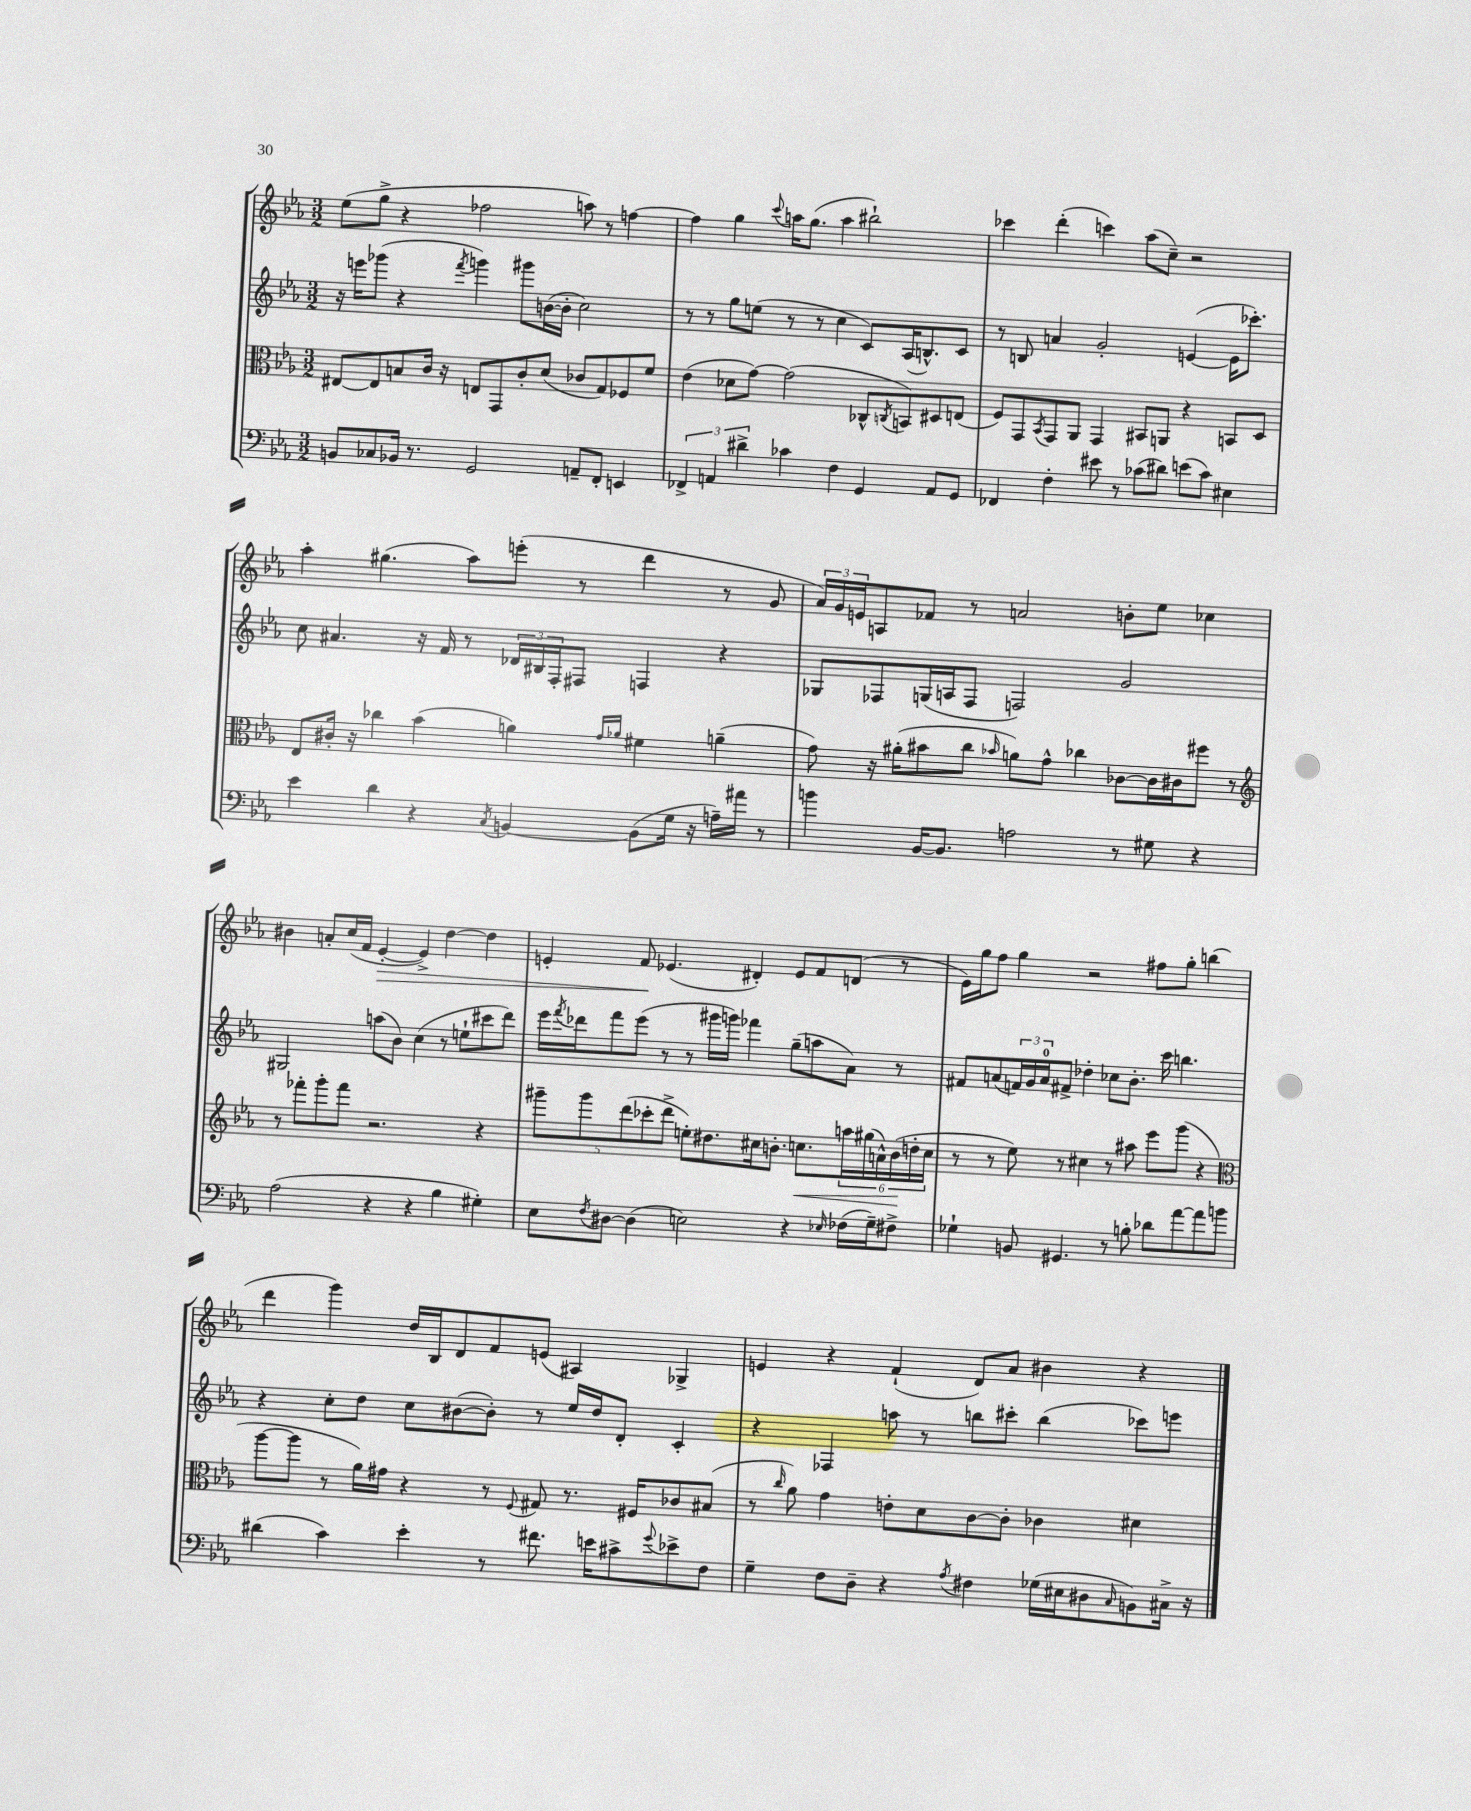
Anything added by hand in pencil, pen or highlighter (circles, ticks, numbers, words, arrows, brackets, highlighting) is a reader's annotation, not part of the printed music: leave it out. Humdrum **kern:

**kern	**kern	**dynam	**kern	**kern	**dynam
*part4	*part3	*part3	*part2	*part1	*part1
*staff4	*staff3	*staff3	*staff2	*staff1	*staff1
*clefF4	*clefC3	*	*clefG2	*clefG2	*
*k[b-e-a-]	*k[b-e-a-]	*	*k[b-e-a-]	*k[b-e-a-]	*
*M3/2	*M3/2	*	*M3/2	*M3/2	*
=9	=9	=9	=9	=9	=9
8BBn/L	[8E#X/L	.	16r	(8ee-\L	.
.	.	.	16eeen\KL	.	.
8C-X/	8E#/]	.	(8ggg-X\J	8gg^\J	.
16BB-X/Jk	8Bn/	.	4r	4r	.
8.r	.	.	.	.	.
.	16c/Jk	.	.	.	.
.	16r	.	.	.	.
.	.	.	8qfff/	.	.
2GG/	8En/L	.	4gggn\)	2ff-X\	.
.	8GG/	.	.	.	.
.	8c'/	.	8ggg#X\L	.	.
.	(8d/J	.	([16bn\L	.	.
.	.	.	16b'\JJ]	.	.
8AAn~/L	8c-X/L	.	2cc\)	8aan\)	.
8FF'/J	8G/)	.	.	8r	.
4EEn/	8F-X/	.	.	[4ffn\	.
.	8f/J	.	.	.	.
=10	=10	=10	=10	=10	=10
6FF-X^/	(4e-\	.	8r	4ff\]	.
.	.	.	8r	.	.
6AAn/	.	.	.	.	.
.	8d-X\L	.	8gg\L	4gg\	.
6d#X^\	.	.	.	.	.
.	[8g\J)	.	(8een\J	.	.
.	.	.	.	8qqccc/	.
4c-X\	(2g\]	.	8r	16aan\KL	.
.	.	.	.	(8.gg\J	.
.	.	.	8r	.	.
4F\	.	.	4cc\	4aa\	.
4GG/	8C-X^^/L	.	8c/L)	2bb#X`\)	.
.	8qCn/	.	.	.	.
.	8BBn/)	.	(16A-/K	.	.
.	.	.	8.Bn^^/)	.	.
8AA/L	8D#X/	.	.	.	.
8GG/J	(8En/J	.	8c/J	.	.
=11	=11	=11	=11	=11	=11
4FF-X/	8F/L)	.	8r	4ccc-X\	.
.	8GG/	.	8Bn/	.	.
.	8qBB-/	.	.	.	.
4F'\	8GG/	.	4an/	(4ddd'\	.
.	8AA-/J	.	.	.	.
8e#X\	4GG/	.	2g'/	4cccn\)	.
8r	.	.	.	.	.
(8c-X\L	8BB#X/L	.	.	(8aa-\L	.
8d#X\J)	8AAn/J	.	.	8cc~\J)	.
(8en\L	4r	.	([4en/	2r	.
8c-\J)	.	.	.	.	.
4E#X\	8BBn/L	.	16e\KL]	.	.
.	.	.	8.ccc-X'\J)	.	.
.	8D/J	.	.	.	.
!!LO:LB:g=z
=12	=12	=12	=12	=12	=12
4e-\	8E-/L	.	8cc\	4aa-'\	.
.	16c#X'/Jk	.	4.a#X/	.	.
.	16r	.	.	.	.
4d\	4cc-X\	.	.	(4.gg#X\	.
4r	(4b-\	.	16r	.	.
.	.	.	16f/	.	.
.	.	.	8r	8aa-\L)	.
8qC/	.	.	.	.	.
[4BBn/	4an\)	.	24d-X/LL	(8eeen'\J	.
.	.	.	24B#X/	.	.
.	.	.	24F'/J	.	.
.	.	.	8F#X/J	8r	.
.	16qqg/LL	.	.	.	.
.	16qqa-X/JJ	.	.	.	.
(8BB\L]	4f#X\	.	4Fn/	4ddd\	.
16G\Jk	.	.	.	.	.
16r	.	.	.	.	.
16An~\LL)	(4an~\	.	4r	8r	.
16a#X\JJ	.	.	.	.	.
8r	.	.	.	8g/	.
=13	=13	=13	=13	=13	=13
4bn\	8g\)	.	8G-X/L	24a-/LL)	.
.	.	.	.	24g/	.
.	.	.	.	24en/J	.
.	16r	.	8F-X/	8An/	.
.	(16a#X'\KL	.	.	.	.
[16BB-/KL	8b#X\	.	(16Gn/L	8f-X/J	.
8.BB-/J]	.	.	16An/J	.	.
.	8cc\J	.	8F-/J	8r	.
.	16qqb-X/	.	.	.	.
2An\	8an\L)	.	2Fn/)	2an/	.
.	8g^^\J	.	.	.	.
.	4cc-X\	.	.	.	.
8r	[8c-X\L	.	2g/	8bn'\L	.
8G#X\	16c-\L]	.	.	8ee-\J	.
.	16c#X\J	.	.	.	.
4r	8ff#X\J	.	.	4cc-X\	.
.	8r	.	.	.	.
!!LO:LB:g=z
=14	=14	=14	=14	=14	=14
*	*clefG2	*	*	*	*
(2A-\	8r	.	2G#X/	4b#X\	.
.	8fff-X'\L	.	.	.	.
.	8ggg'\	.	.	8an'/L	.
.	8fff-\J	.	.	(16cc/L	.
.	.	.	.	16f/JJ	.
!	!	!	!	!	!LO:HP:b
4r	2.r	.	(8aan\L	[4e-'/	>
.	.	.	8b-\J)	.	.
4r	.	.	(4cc\	4e-^/])	.
4B-\	.	.	8r	[4dd\	.
.	.	.	8een`\L	.	.
4G#X'\)	4r	.	8ccc#X\	4dd\]	.
.	.	.	8ddd\J)	.	.
=15	=15	=15	=15	=15	=15
8E-\L	10ggg#X~\L	.	16eee-\LL	4en'/	.
.	.	.	8qfff/	.	.
.	.	.	16ddd-X\J	.	.
.	10ggg#\	.	.	.	.
8qF/	.	.	.	.	.
[8D#X\J	.	.	8fff\	.	.
.	(10ddd\	.	.	.	.
(4D#\]	.	.	(8eee-\J	8f/	.
.	10ccc-X'\	.	.	.	.
.	.	.	8r	(4.e-X/	]
.	10ddd^\J	.	.	.	.
2En\)	8een'\L)	.	8r	.	.
.	8.dd#X\	.	16ggg#X\LL	.	.
.	.	.	16gggn\JJ)	.	.
.	.	.	4fff-X\	4d#X'/)	.
.	16cc#X\k	.	.	.	.
.	8.bn'\J	.	.	.	.
4r	.	.	(8gg~\L	8e-/L	.
!	!	!LO:HP:b	!	!	!
.	8.ccn\L	<	.	.	.
.	.	.	8aan\	8f/	.
16qqE-X/	.	.	.	.	.
(16F-X\LL	24aan\L	.	8a-\J)	(8dn/J	.
.	(24gg#X\	.	.	.	.
16G~\J)	.	.	.	.	.
.	24an^^\)	.	.	.	.
8F#X^\J	(24b\	.	8r	8r	.
.	24ddn'\	[	.	.	.
.	24cc\JJ	.	.	.	.
=16	=16	=16	=16	=16	=16
4G-X`\	8r	.	8f#X/L	16e-\LL)	.
.	.	.	.	16gg\J	.
.	8r	.	(8an/	8ff\J	.
8BBn/	8ee-\)	.	24fn/L)	4gg\	.
.	.	.	24g/	.	.
.	.	.	24a/J	.	.
4.GG#X/	8r	.	8f#X^/J	.	.
.	4cc#X\	.	4dd-X'\	2r	.
8r	8r	.	8cc-X\L	.	.
8Bn'\	8aa#X\	.	8.b-'\J	.	.
8d-X\L	8eee-\L	.	.	8ff#X\L	.
.	.	.	16ccc\	.	.
[8a-\	(8ggg\J	.	4.bbn\	8gg'\J	.
8a-\]	4r	.	.	(4bbn\	.
8bn\J	.	.	.	.	.
!!LO:LB:g=z
=17	=17	=17	=17	=17	=17
*	*clefC3	*	*	*	*
(4d#X\	[8aa-\L	.	4r	4ddd\	.
.	8aa-\J]	.	.	.	.
4c\)	8r	.	8cc'\L	4ggg\)	.
.	16a-\LL)	.	8dd\J	.	.
.	16g#X\JJ	.	.	.	.
4e-'\	4r	.	8cc\L	16dd/LL	.
.	.	.	.	16B-/J	.
.	.	.	([8b#X\	8d/	.
8r	8r	.	8b#'\J])	8f/	.
.	8qqF/	.	.	.	.
8.f#X\	8G#X/	.	8r	(8en/J	.
.	8.r	.	16ee-/LL	4A#X/)	.
16en\KL	.	.	16dd/J	.	.
8c#X^\	.	.	8d'/J	.	.
.	16F#X/KL	.	.	.	.
8qqg/	.	.	.	.	.
8e-X^\	8c-X/	.	4c'/	4G-X^/	.
8F\J	(8B#X/J	.	.	.	.
=18	=18	=18	=18	=18	=18
4G~\	8r	.	4r	4en/	.
.	16qqcc/	.	.	.	.
.	8a-\)	.	.	.	.
8F\L	4g\	.	4F-X/	4r	.
8D~\J	.	.	.	.	.
4r	8en'\L	.	8aan\	(4f`/	.
.	8d\	.	8r	.	.
8qA-/	.	.	.	.	.
4F#X\	[8c\	.	8bbn\L	8d/L)	.
.	8c'\J]	.	8ccc#X'\J	8a-/J	.
(16G-X\LL	4c-X\	.	(4bb\	4b#X\	.
16E#X\J	.	.	.	.	.
8D#X\	.	.	.	.	.
16qqC/	.	.	.	.	.
8BBn\)	4d#X\	.	8ccc-X\L)	4r	.
16C#X^\Jk	.	.	8eeen\J	.	.
16r	.	.	.	.	.
==	==	==	==	==	==
*-	*-	*-	*-	*-	*-
